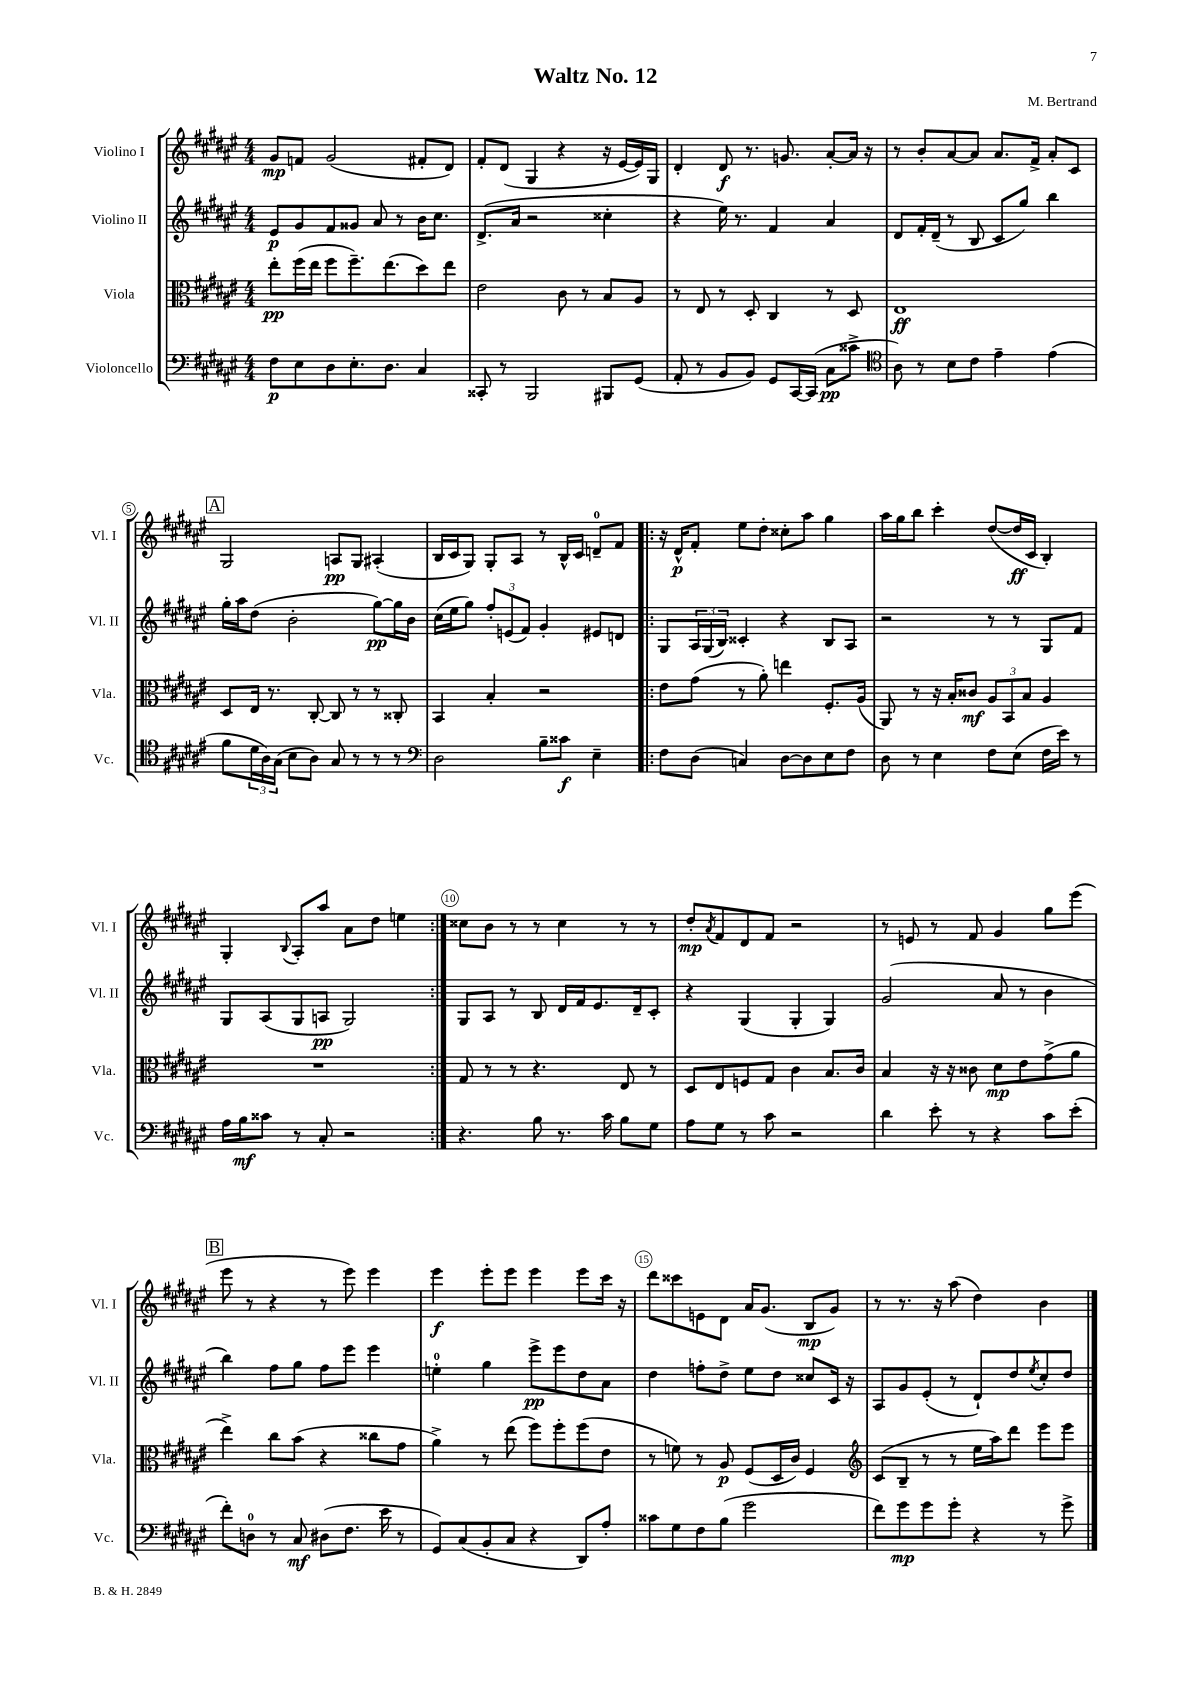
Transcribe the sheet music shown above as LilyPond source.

\header { title = "Waltz No. 12" composer = "M. Bertrand" }
<<
\new StaffGroup <<
\new Staff = "s0" \with { instrumentName = "Violino I" shortInstrumentName = "Vl. I" } {
    \clef treble \key fis \major \numericTimeSignature \time 4/4
    gis'8\mp f'8 gis'2( fis'8-. dis'8) |
    fis'8-. dis'8( gis4 r4 r16 eis'16~ eis'16) gis16 |
    dis'4-. dis'8\f r8. g'8. ais'8~-. ais'16 r16 |
    r8 b'8-. ais'8~ ais'8 ais'8. fis'16-> ais'8-. cis'8 |
    \mark \markup { \box "A" } gis2 a8\pp gis8 ais4-.( |
    b16 cis'16 gis8) gis8-. ais8 r8 b16-^ cis'16 d'8-0-- fis'8 |
    \repeat volta 2 { r16 dis'16-^\p fis'8-. eis''8 dis''8-. cisis''8-. ais''8 gis''4 |
    ais''16 gis''16 b''8 cis'''4-. dis''8~( dis''16\ff cis'16 b4-.) |
    gis4-. \appoggiatura { b8 } ais8-. ais''8 ais'8 dis''8 e''4 | }
    cisis''8 b'8 r8 r8 cisis''4 r8 r8 |
    dis''8-.\mp \acciaccatura { ais'8 } fis'8 dis'8 fis'8 r2 |
    r8 e'8 r8 fis'8 gis'4 gis''8 eis'''8( |
    \mark \markup { \box "B" } eis'''8 r8 r4 r8 eis'''8) eis'''4 |
    eis'''4\f eis'''8-. eis'''8 eis'''4 eis'''8 cis'''16 r16 |
    dis'''8 cisis'''8 e'8 dis'8 ais'16 gis'8.( b8\mp gis'8) |
    r8 r8. r16 ais''8( dis''4) b'4 \bar "|." |
}
\new Staff = "s1" \with { instrumentName = "Violino II" shortInstrumentName = "Vl. II" } {
    \clef treble \key fis \major \numericTimeSignature \time 4/4
    eis'8\p gis'8 fis'8 gisis'8 ais'8 r8 b'16 cis''8. |
    dis'8.->( ais'16 r2 cisis''4-. |
    r4 eis''16) r8. fis'4 ais'4 |
    dis'8 fis'16-. dis'16--( r8 b8 cis'8 gis''8) b''4 |
    \mark \markup { \box "A" } gis''16-. ais''16 dis''8( b'2-. gis''8~\pp) gis''16 b'16 |
    cis''16( eis''16 gis''8) \tuplet 3/2 { fis''8-. e'8( fis'8) } gis'4-. eis'8 d'8 |
    \repeat volta 2 { gis8 \tuplet 3/2 { ais16 gis16( b16) } cisis'4-. r4 b8 ais8 |
    r2 r8 r8 gis8 fis'8 |
    gis8 ais8( gis8 a8\pp gis2) | }
    gis8 ais8 r8 b8 dis'16 fis'16 eis'8. dis'16-- cis'8-. |
    r4 gis4( gis4-. gis4) |
    gis'2( ais'8 r8 b'4 |
    \mark \markup { \box "B" } b''4) fis''8 gis''8 fis''8 eis'''8 eis'''4 |
    e''4-0-. gis''4 eis'''8->\pp eis'''8 dis''8 ais'8 |
    dis''4 f''8-. dis''8-> eis''8 dis''8 cisis''8 cis'16 r16 |
    ais8 gis'8 eis'8-.( r8 dis'8-!) dis''8 \acciaccatura { eis''8 } cis''8-. dis''8 \bar "|." |
}
\new Staff = "s2" \with { instrumentName = "Viola" shortInstrumentName = "Vla." } {
    \clef alto \key fis \major \numericTimeSignature \time 4/4
    eis''8-.\pp fis''16( eis''16 fis''8 fis''8.--) eis''8.( dis''8) eis''8 |
    eis'2 cis'8 r8 b8 ais8 |
    r8 eis8 r8 dis8-. cis4 r8 dis8 |
    eis1\ff |
    \mark \markup { \box "A" } dis8 eis16 r8. cis8~-. cis8 r8 r8 cisis8-. |
    b,4 b4-. r2 |
    \repeat volta 2 { eis'8 gis'8( r8 ais'8-.) e''4 fis8.-. ais16( |
    ais,8) r8 r16 b16-. cisis'8\mf \tuplet 3/2 { ais8 b,8 b8 } ais4 |
    R1 | }
    gis8 r8 r8 r4. eis8 r8 |
    dis8 eis8 f8 gis8 cis'4 b8. cis'16 |
    b4 r16 r16 cisis'8 dis'8\mp eis'8 gis'8->( ais'8 |
    \mark \markup { \box "B" } eis''4->) cis''8 b'8( r4 cisis''8 gis'8 |
    ais'4->) r8 eis''8( fis''8) fis''8-. fis''8( eis'8 |
    r8 f'8) r8 ais8\p fis8( dis16 cis'16) fis4 |
    \clef treble cis'8( b8-- r8 r8 eis''16 ais''16) dis'''8 eis'''8 eis'''8 \bar "|." |
}
\new Staff = "s3" \with { instrumentName = "Violoncello" shortInstrumentName = "Vc." } {
    \clef bass \key fis \major \numericTimeSignature \time 4/4
    fis8\p eis8 dis8 eis8.-. dis8. cis4 |
    cisis,8-. r8 b,,2 bis,,8 gis,8( |
    ais,8-. r8 b,8 b,8) gis,8 cis,16~ cis,16( cis8\pp cisis'8-> |
    \clef tenor ais8) r8 b8 cis'8 eis'4-- eis'4( |
    \mark \markup { \box "A" } fis'8 \tuplet 3/2 { dis'16 ais16) gis16( } b8 ais8) gis8 r8 r8 r8 |
    \clef bass dis2 b8-- cisis'8\f eis4-- |
    \repeat volta 2 { fis8 dis8( c4) dis8~ dis8 eis8 fis8 |
    dis8 r8 eis4 fis8 eis8( fis16 eis'16) r8 |
    ais16 b16\mf cisis'8 r8 cis8-. r2 | }
    r4. b8 r8. cis'16 b8 gis8 |
    ais8 gis8 r8 cis'8 r2 |
    dis'4 eis'8-. r8 r4 cis'8 eis'8-.( |
    \mark \markup { \box "B" } fis'8-.) d8-0 r8 cis8\mf dis8( fis8. eis'16 r8 |
    gis,8) cis8( b,8-. cis8 r4 dis,8) ais8-. |
    cisis'8 gis8 fis8 b8( gis'2 |
    fis'8) gis'8\mp gis'8 gis'8-. r4 r8 gis'8-> \bar "|." |
}
>>
>>
\layout { \context { \Score \override BarNumber.break-visibility = ##(#f #t #t) barNumberVisibility = #(every-nth-bar-number-visible 5) \override BarNumber.stencil = #(make-stencil-circler 0.1 0.3 ly:text-interface::print) } }
